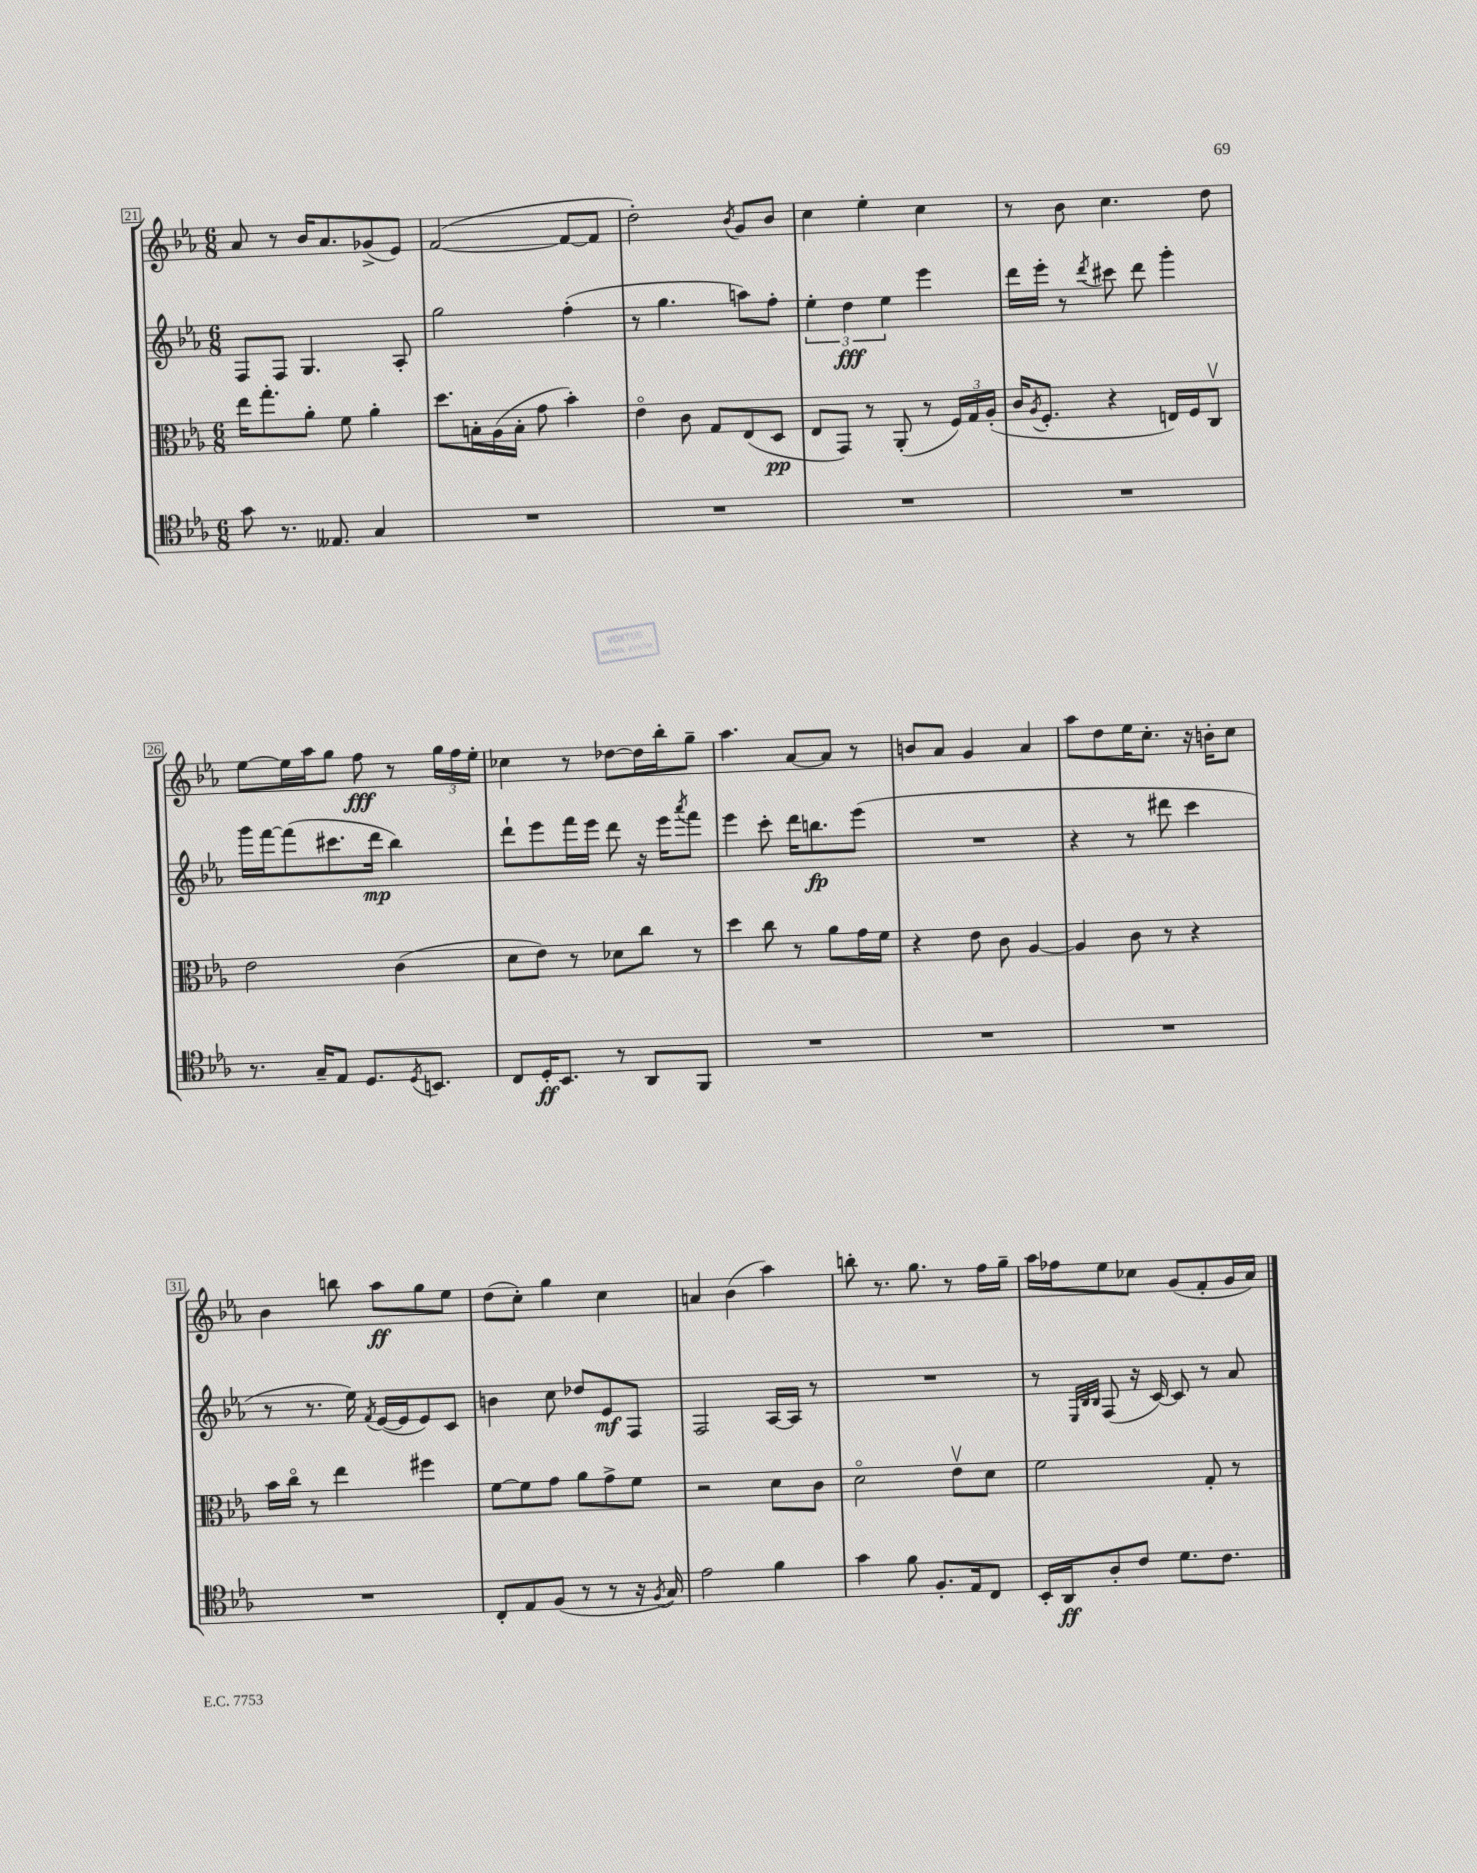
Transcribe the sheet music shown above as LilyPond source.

<<
\new StaffGroup <<
\new Staff = "s0" {
    \clef treble \key ees \major \numericTimeSignature \time 6/8
    aes'8 r8 bes'16 aes'8. ges'8->( ees'8) |
    f'2~( f'8~ f'8 |
    d''2-.) \acciaccatura { bes'8 } g'8 bes'8 |
    c''4 ees''4-. c''4 |
    r8 bes'8 c''4. d''8 |
    ees''8~ ees''16 aes''16 g''8 f''8\fff r8 \tuplet 3/2 { g''16 f''16 ees''16-. } |
    ces''4 r8 des''8~ des''16 bes''16-. g''8-- |
    aes''4. aes'8~ aes'8 r8 |
    b'8 aes'8 g'4 aes'4 |
    aes''8 d''8 ees''16 c''8.-. r16 b'16-. c''8 |
    bes'4 b''8 aes''8\ff g''8 ees''8 |
    d''8( c''8-.) g''4 c''4 |
    a'4 bes'4( aes''4) |
    b''8-. r8. g''8. r8 f''16 g''16-- |
    aes''16 fes''16 ees''8 ces''8 g'8( f'8-. g'16 aes'16) \bar "|." |
}
\new Staff = "s1" {
    \clef treble \key ees \major \numericTimeSignature \time 6/8
    f8 f8 g4. aes8-. |
    g''2 f''4-.( |
    r8 g''4. a''8) f''8-. |
    \tuplet 3/2 { ees''4-. d''4\fff ees''4 } ees'''4 |
    d'''16 ees'''16-. r8 \acciaccatura { d'''8 } cis'''8 d'''8 g'''4-. |
    g'''16 f'''16~ f'''8( cis'''8. d'''16\mp bes''4) |
    d'''8-! ees'''8 f'''16 ees'''16 d'''8 r16 ees'''16 \acciaccatura { aes'''8 } f'''8 |
    ees'''4 c'''8-. d'''16 b''8.\fp ees'''8( |
    R2. |
    r4 r8 dis'''8 c'''4 |
    r8 r8. ees''16) \acciaccatura { f'8 } ees'16~( ees'16 ees'8) c'8 |
    b'4 c''8 des''8 ees'8\mf f8 |
    f2 aes16~ aes16 r8 |
    R2. |
    r8 \grace { ees32 bes32 bes32 } f8( r16 c'16~) c'8 r8 aes'8 \bar "|." |
}
\new Staff = "s2" {
    \clef alto \key ees \major \numericTimeSignature \time 6/8
    ees''16 g''8.-. aes'8-. f'8 aes'4-. |
    d''8. b16-. aes16( b16-. g'8 bes'4-.) |
    ees'4\flageolet c'8 g8 ees8( d8\pp |
    ees8 g,8) r8 aes,8-.( r8 \tuplet 3/2 { f16) g16 aes16-.( } |
    c'16 \acciaccatura { aes8 } f8.-. r4 e16) f16 c8\upbow |
    ees'2 c'4( |
    d'8 ees'8) r8 des'8 c''8 r8 |
    d''4 c''8 r8 aes'8 g'16 f'16 |
    r4 ees'8 c'8 aes4~ |
    aes4 c'8 r8 r4 |
    bes'16 c''16\flageolet r8 ees''4 fis''4 |
    f'8~ f'8 g'8 aes'8 g'8-> f'8 |
    r2 d'8 c'8 |
    d'2\flageolet ees'8\upbow d'8 |
    f'2 g8-. r8 \bar "|." |
}
\new Staff = "s3" {
    \clef tenor \key ees \major \numericTimeSignature \time 6/8
    g'8 r8. eeses8. g4 |
    R2. |
    R2. |
    R2. |
    R2. |
    r8. g16-- ees8 d8. \acciaccatura { d8 } b,8. |
    c8 d16-.\ff bes,8. r8 aes,8 f,8 |
    R2. |
    R2. |
    R2. |
    R2. |
    c8-. ees8 f8( r8 r8 r16 \acciaccatura { f8 } g16) |
    ees'2 f'4 |
    g'4 f'8 f8.-. ees16 c8 |
    bes,16-. aes,16\ff aes8-. c'8 d'8. c'8. \bar "|." |
}
>>
>>
\layout { \context { \Score currentBarNumber = #21 \override BarNumber.stencil = #(make-stencil-boxer 0.1 0.3 ly:text-interface::print) } }
